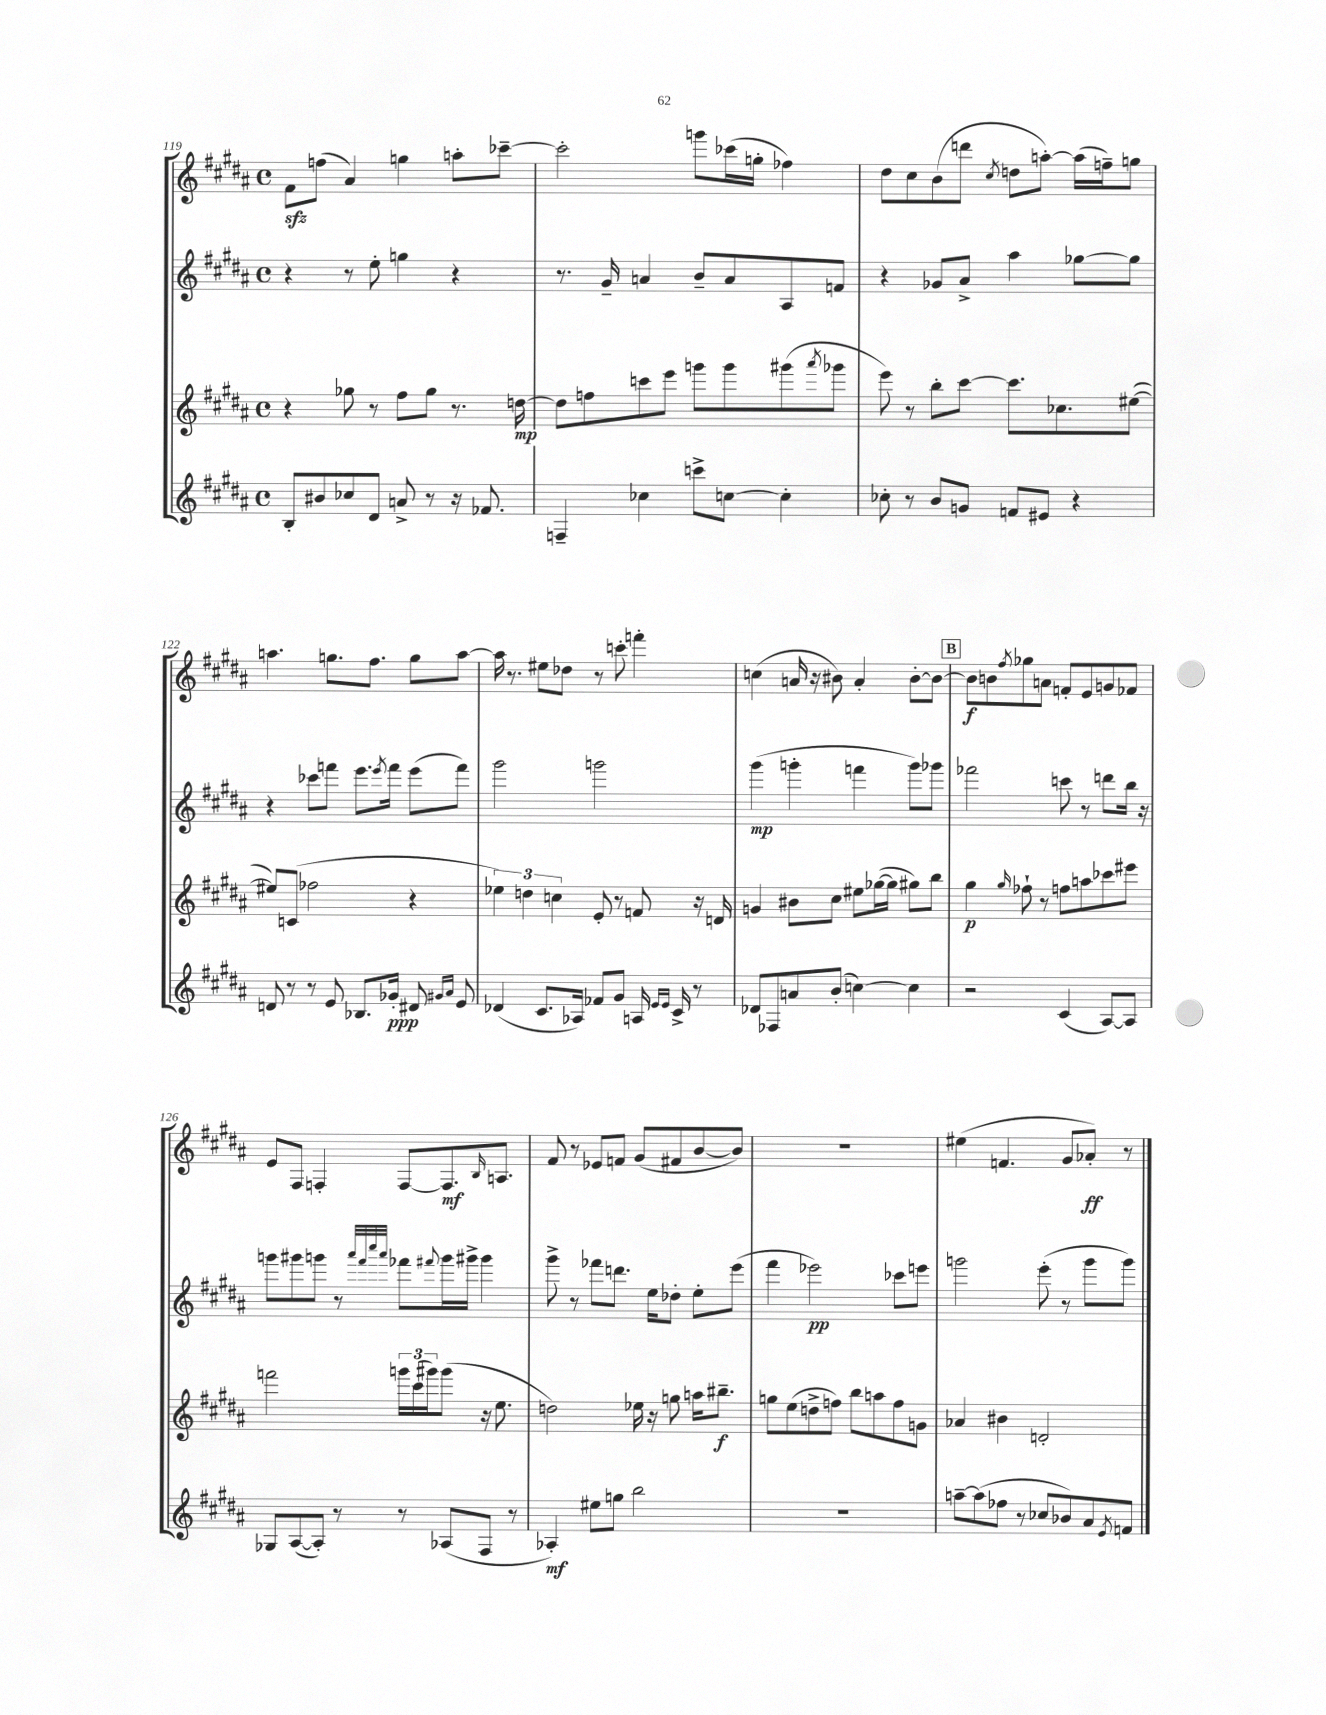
<<
\new StaffGroup <<
\new Staff = "s0" {
    \clef treble \key b \major \defaultTimeSignature \time 4/4
    fis'8\sfz f''8( ais'4) g''4 a''8-. ces'''8~-- |
    ces'''2-. g'''8 ces'''16( g''16-. fes''4) |
    dis''8 cis''8 b'8( d'''8 \acciaccatura { cis''8 } d''8 a''8~-.) a''16( f''16--) g''8 |
    a''4. g''8. fis''8. g''8 a''8~ |
    a''16 r8. eis''8 des''8 r8 c'''8-. f'''4-. |
    c''4( a'16 r16 bis'8) a'4-. bis'8~-. bis'8~ |
    \mark \markup { \box "B" } bis'8\f b'8 \acciaccatura { fis''8 } ges''8 a'8 f'8-. e'8 g'8 fes'8 |
    e'8 fis8 f4-. f8~ f8.\mf \grace { b16 } a8. |
    fis'8 r8 ees'8 f'8 gis'8( fis'8 b'8~ b'8) |
    R1 |
    eis''4( f'4. gis'8 aes'8-.\ff) r8 \bar "|." |
}
\new Staff = "s1" {
    \clef treble \key b \major \defaultTimeSignature \time 4/4
    r4 r8 e''8-. g''4 r4 |
    r8. gis'16-- a'4 b'8-- a'8 ais8 f'8 |
    r4 ges'8 ais'8-> ais''4 ges''8~ ges''8 |
    r4 ces'''8 f'''8 e'''8. \acciaccatura { e'''8 } f'''16 e'''8( f'''8) |
    gis'''2 g'''2 |
    gis'''4\mp( g'''4-. f'''4 g'''8) ges'''8 |
    \mark \markup { \box "B" } fes'''2 c'''8 r8 d'''8 b''16 r16 |
    g'''8 gis'''8 g'''8 r8 \grace { ais'''32 fis'''32 cis''''32 ais'''32 } fes'''8 \appoggiatura { fis'''8 } g'''16 gis'''16-> gis'''4 |
    gis'''8-> r8 fes'''8 d'''8. e''16 des''8-. e''8-. e'''8( |
    fis'''4 ees'''2\pp) ces'''8 e'''8 |
    g'''2 e'''8-.( r8 g'''8 g'''8) \bar "|." |
}
\new Staff = "s2" {
    \clef treble \key b \major \defaultTimeSignature \time 4/4
    r4 ges''8 r8 fis''8 ges''8 r8. d''16~\mp |
    d''8 f''8 c'''8 e'''8 g'''8 g'''8 gis'''8( \acciaccatura { ais'''8 } ges'''8 |
    e'''8) r8 b''8-. cis'''8~ cis'''8. ces''8. eis''8~( |
    eis''8) c'8( fes''2 r4 |
    \tuplet 3/2 { ees''4) d''4 c''4 } e'8-. r8 f'8 r16 d'16 |
    g'4 bis'8 cis''8 eis''8 ges''16~( ges''16 gis''8) b''8 |
    \mark \markup { \box "B" } gis''4\p \grace { gis''16 } fes''8-! r8 f''8 a''8 ces'''8 eis'''8 |
    f'''2 \tuplet 3/2 { g'''16 cis'''16( gis'''16) } gis'''8( r16 e''8. |
    d''2) ees''16 r16 g''8 a''16 bis''8.--\f |
    g''8 e''8( d''8-> f''8) b''8 a''8 f''8 g'8 |
    aes'4 bis'4 d'2-. \bar "|." |
}
\new Staff = "s3" {
    \clef treble \key b \major \defaultTimeSignature \time 4/4
    b8-. bis'8 ces''8 dis'8 a'8-> r8 r16 fes'8. |
    f4-- ces''4 c'''8-> c''8~ c''4-. |
    ces''8-. r8 b'8 g'8 f'8 eis'8 r4 |
    d'8 r8 r8 e'8 bes8. ges'16-.\ppp dis'8 \grace { gis'16 ais'16 } e'8 |
    des'4( cis'8. aes16) fes'8 gis'8 a16 \grace { e'16 e'16 } cis'16-> r8 |
    des'8 fes8 a'8 b'8-.( c''4~) c''4 |
    \mark \markup { \box "B" } r2 cis'4( ais8~) ais8 |
    ges8 ais8~( ais8-.) r8 r8 aes8( fis8 r8 |
    aes4-.\mf) eis''8 g''8 b''2 |
    R1 |
    a''8~-- a''8( fes''8 r8 ces''8 bes'8) ais'8 \acciaccatura { e'8 } f'8 \bar "|." |
}
>>
>>
\layout { \context { \Score currentBarNumber = #119 } }
